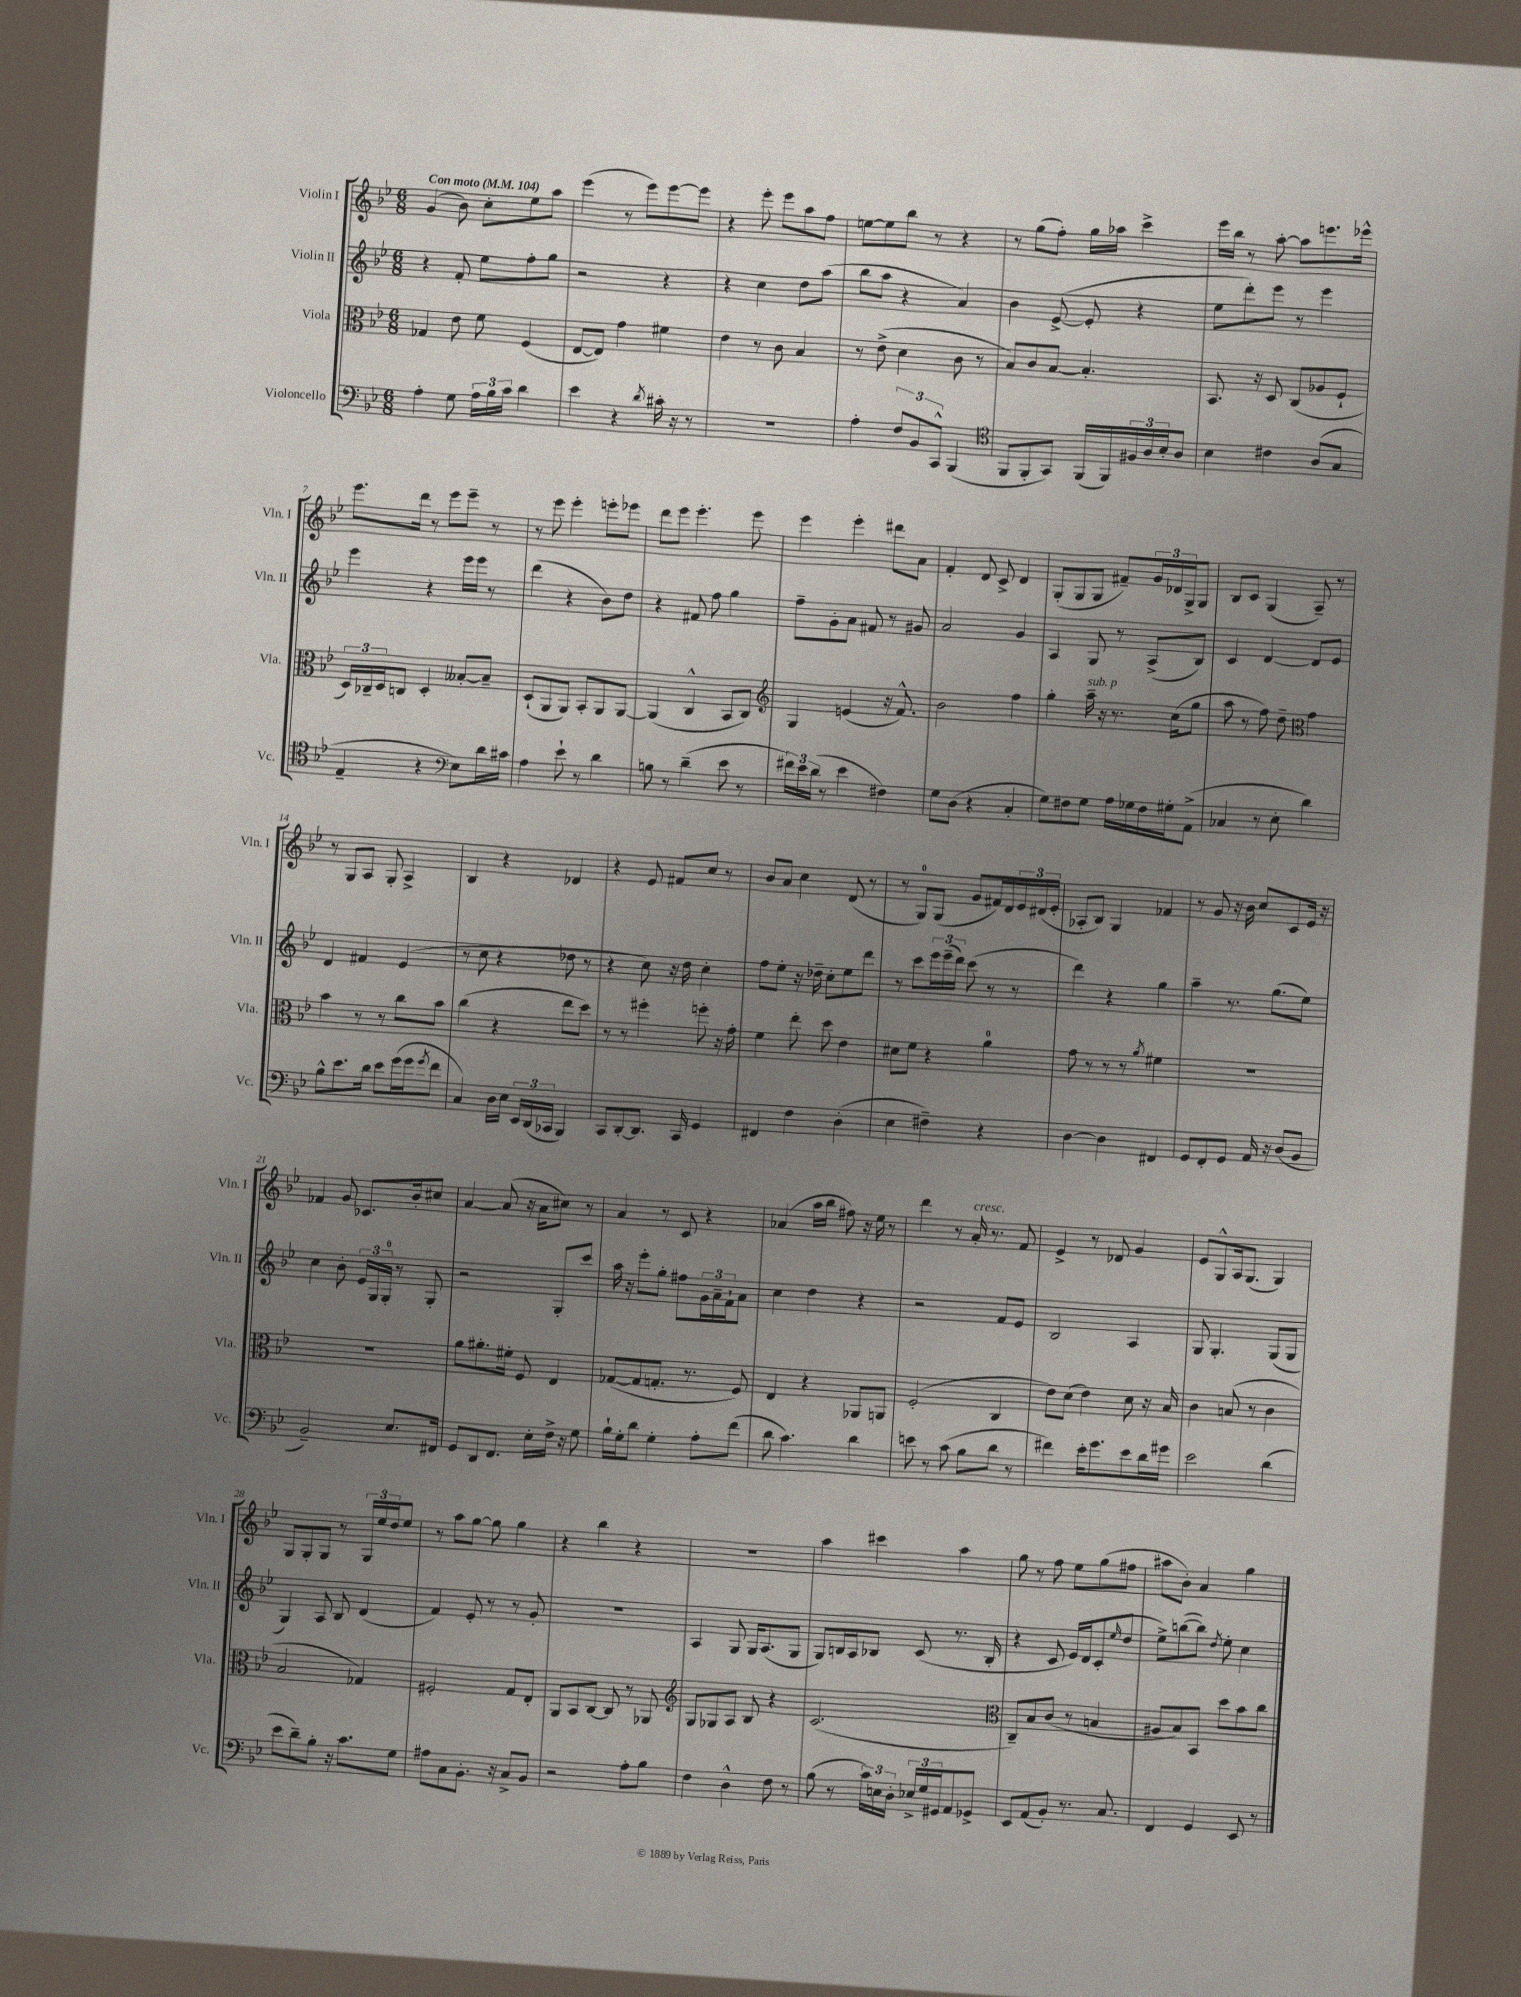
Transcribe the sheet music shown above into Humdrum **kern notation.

**kern	**kern	**kern	**kern
*staff4	*staff3	*staff2	*staff1
*clefF4	*clefC3	*clefG2	*clefG2
*k[b-e-]	*k[b-e-]	*k[b-e-]	*k[b-e-]
*M6/8	*M6/8	*M6/8	*M6/8
*MM104	*MM104	*MM104	*MM104
4A'	4G-	4r	(4g
8G	8e-	8f'	8b-)
24A	8f	8ee-	8cc'
24B-	.	.	.
24c	.	.	.
4d	(4F	8ff'	8ee-
.	.	8gg	8aa
=	=	=	=
4e-	[8E-	2r	(4eee-
.	8E-])	.	.
4r	4g	.	8r
.	.	.	8eee-)
8qd	.	.	.
16c#'	4f#	4r	[8eee-
16r	.	.	.
8r	.	.	8eee-]
=	=	=	=
2.r	4e-	4r	4r
.	8r	4cc	8eee-'
.	8c	.	8eee-
.	4B-	8dd	8aa
.	.	(8aa	8ff
=	=	=	=
4A'	8r	8bb-	[8ee
.	(8e-^	8aa	8ee]
12F	4d	4r	8bb-
12BB-	.	.	.
.	.	.	8r
12CC^^	.	.	.
(4BBB-	8c	4a)	4r
.	8r	.	.
=	=	=	=
*clefC4	*	*	*
8FF	8B-)	4b-	8r
8FF'	8c	.	(8gg
8GG)	[8B-	([8e-^	8ff')
(16FF	4.B-']	8e-']	16gg
16FF)	.	.	16aa-
24F#	.	4r	4ccc^
24A	.	.	.
24B-'	.	.	.
8A	.	.	.
=	=	=	=
4B-	8.BB-	8ee-	16eee-
.	.	.	16bb-
.	.	8ddd')	8r
.	16r	.	.
4c#	8D	8eee-	[8aa'
.	(8C	8r	8aa]
(8A	8A-	4eee-	8.eee
8G	8F`	.	.
.	.	.	16eee-^^
=	=	=	=
4E-~	24D)	4eee-	8.eee-
.	24C-~	.	.
.	24D	.	.
.	8C	.	.
.	.	.	16ddd
4r	4D'	4r	8r
.	.	.	8eee-
*clefF4	*	*	*
8E-)	[8B--'	16eee-	8eee-~
.	.	16eee-	.
16d	8B--~]	8r	8r
16c#	.	.	.
=	=	=	=
4A	(8D`	(4ddd	8r
.	8AA	.	8eee-
8e-`	8AA)	4r	4eee-'
8r	8BB-'	.	.
4d	8AA	8b-)	8eee'
.	[8AA	8dd	8eee-
=	=	=	=
8B	(4AA]	4r	8ddd
8r	.	.	8eee-
(4d~	4C^^	8f#	4.eee-'
.	.	8ff	.
8e-	8BB-	4gg	.
8r	8C)	.	8eee-
=	=	=	=
*	*clefG2	*	*
24f#)	4G	8ff~	4eee-
24e-	.	.	.
(24d	.	.	.
8r	.	8g'	.
4e-	(4e	8a	4eee-'
.	.	8f#	.
4F#)	16r	8r	8ddd#
.	8.f^^)	.	.
.	.	8g#	8a
=	=	=	=
8G	2b-	2a	4f'
(8D	.	.	.
4r	.	.	8d
.	.	.	8c^
4C'	4ff	4g	4d
=	=	=	=
8G)	4gg'	4A	(8G'
8F#	.	.	8G
8G	16aa~	8G	8G
.	16r	.	.
16A	8.r	8r	8f#~)
16G-	.	.	.
16F#	.	(8A^	24g
.	.	.	24d-
16G#'	(16cc	.	.
.	.	.	24G^
(8AA^	8gg	8B-)	8G
=	=	=	=
4C-	8aa	4c	8B-
.	8r	.	8c
8r	8ff)	[4d	(4G
8E-'	8dd~	.	.
*	*clefC3	*	*
4d)	4g	8d]	8A~)
.	.	8e-	8r
=	=	=	=
8B-^^	4b-	4d	8r
8.e-	.	.	8G
.	8r	4f#	8A
16d	.	.	.
8e-	8r	.	8G'
(16g	8cc	(4e-	4A^
16g	.	.	.
8qg	.	.	.
8f	8b-	.	.
=	=	=	=
4C)	(4cc	8r	4B-
.	.	8cc	.
16D	4r	4r	4r
16E-	.	.	.
24EE-	.	.	.
(24DD	.	.	.
24CC-	.	.	.
4BBB-)	8ee-	8dd-	4d-
.	8dd)	8r	.
=	=	=	=
8CC	8r	4r	4r
[8DD'	8r	.	.
8.DD]	4ff#'	8cc)	8e-
.	.	16r	8f#
16CC	.	16dd	.
4GG	8ff'	4cc'	8cc
.	16r	.	8r
.	16g'	.	.
=	=	=	=
4FF#	4f	8ff	8b-
.	.	8ee-'	8a
4F	8ee-'	16r	4cc
.	.	16dd-~	.
.	8dd	8cc'	.
(4D'	4e-	8ee-	(8d
.	.	8ddd	8r
=	=	=	=
4E-	8d#	8r	8r
.	8f	8ccc	8G)
4F#~)	4r	24eee-	(8G
.	.	(24eee-~	.
.	.	24ddd)	.
.	.	(8ccc	8g
4r	4a	8r	16f#)
.	.	.	16d
.	.	8r	24e-
.	.	.	(24d#
.	.	.	24e-'
=	=	=	=
[4D	8g	4ddd)	8A-'
.	8r	.	8B-)
4D]	8r	4r	4G
.	8r	.	.
.	8qa	.	.
4FF#	4f#	4gg	4f-
=	=	=	=
8GG	2.r	4aa~	8r
8FF'	.	.	8g
8GG	.	8.r	16r
.	.	.	16b-
16AA	.	.	8cc
16r	.	(8.gg	.
(8D	.	.	8c
8BB-	.	8ee-)	16e-
.	.	.	16r
=	=	=	=
2BB-~)	2.r	4cc	4f-
.	.	8b-'	8g
.	.	24e-	8.c-
.	.	24G	.
.	.	24G'	.
8.E-	.	8r	.
.	.	.	16b-'
.	.	8G'	8cc#
16FF#	.	.	.
=	=	=	=
8GG	8a	2r	[4a
8DD	8.a#'	.	.
8.FF	.	.	(8a]
.	16f#'	.	.
.	8F	.	16r
16E-'	.	.	16a
16F^	4E-	8G'	8cc#)
16r	.	.	.
8G	.	8ccc	8r
=	=	=	=
16B-`	([8G-	16aa	4a
16G'	.	16r	.
8d	8G-]	8eee-'	.
4G'	8.G'	8gg'	8r
.	.	8ff#	8c
.	8.r	.	.
8A'	.	24g	4r
.	.	24a~	.
.	.	24f`	.
(8f	8F)	8a	.
=	=	=	=
8d	4E-	4cc	(4a-
4.c)	.	.	.
.	4r	4dd	16aa
.	.	.	16bb-
.	.	.	8ff#)
4d	8AA-	4r	16r
.	.	.	16ee-
.	8AA	.	8r
=	=	=	=
8e	(2F'	2r	4ddd
8r	.	.	.
(8c	.	.	8r
8B-	.	.	16a'
.	.	.	8.r
8d	4C	8f	.
8r	.	8e-	8f
=	=	=	=
4f#)	8e-)	2B-	4e-^
.	(8d	.	.
16e-'	4e-)	.	8r
8.g	.	.	.
.	.	.	8d-
8e-	8d	4A	4g
16d	16r	.	.
16g#	16B-	.	.
=	=	=	=
2e-	4c	8G	8e-
.	.	4.G'	8G^^
.	(8B	.	16A
.	.	.	(8.G
.	8r	.	.
(4d	4c	(8G	4G)
.	.	8G	.
=	=	=	=
8e-	2B-	4G)	8G
8d~)	.	.	8G'
8B-'	.	8A	8G
16r	.	8B-	8r
8.c	.	.	.
.	4G-)	(4d	24G
.	.	.	24ee-
.	.	.	24dd
8G	.	.	8ee-
=	=	=	=
8A#	2F#'	4f)	8r
8C	.	.	8aa
8.BB-'	.	8e-'	[8gg
.	.	8r	8gg]
16r	.	.	.
8C^	8G	8r	4gg
8BB-	8E-'	8g'	.
=	=	=	=
2r	8AA	2.r	4r
.	8BB-	.	.
.	[8C	.	4bb-
.	8C]	.	.
8A'	8r	.	4r
8B-	8AA-	.	.
=	=	=	=
*	*clefG2	*	*
4F	8G	4A	2.r
.	8G-	.	.
4D^^	8A	8G	.
.	8B-	16G	.
.	.	(8.A	.
8F	4r	.	.
8r	.	8G	.
=	=	=	=
(8B-	(2.c	8G)	4aa
8r	.	16B	.
.	.	16A	.
24c)	.	8B-	4ccc#
24E	.	.	.
24D'	.	.	.
24E-^	.	(8c	.
24G	.	.	.
24GG#	.	.	.
8AA	.	8.r	4aa
8GG-^	.	.	.
.	.	16B-'	.
=	=	=	=
*	*clefC3	*	*
8EE-	8C~)	4r	8gg
(8AA	8B-	.	8r
8BB-')	(8c	8c	8ff
8.r	8r	16e-)	8ee-
.	.	16d	.
.	4B	(8c'	(8gg
8.C	.	.	.
.	.	16qqee-	.
.	.	8dd	8ff#
=	=	=	=
4FF	8A#	8ee-^)	8aa#
.	8B-)	([8bb	8b-')
4GG	8BB-	8bb])	4a
.	.	8qdd	.
.	8dd	8ee-'	.
8EE-	8b-	4cc	4gg
8r	8cc	.	.
==	==	==	==
*-	*-	*-	*-
